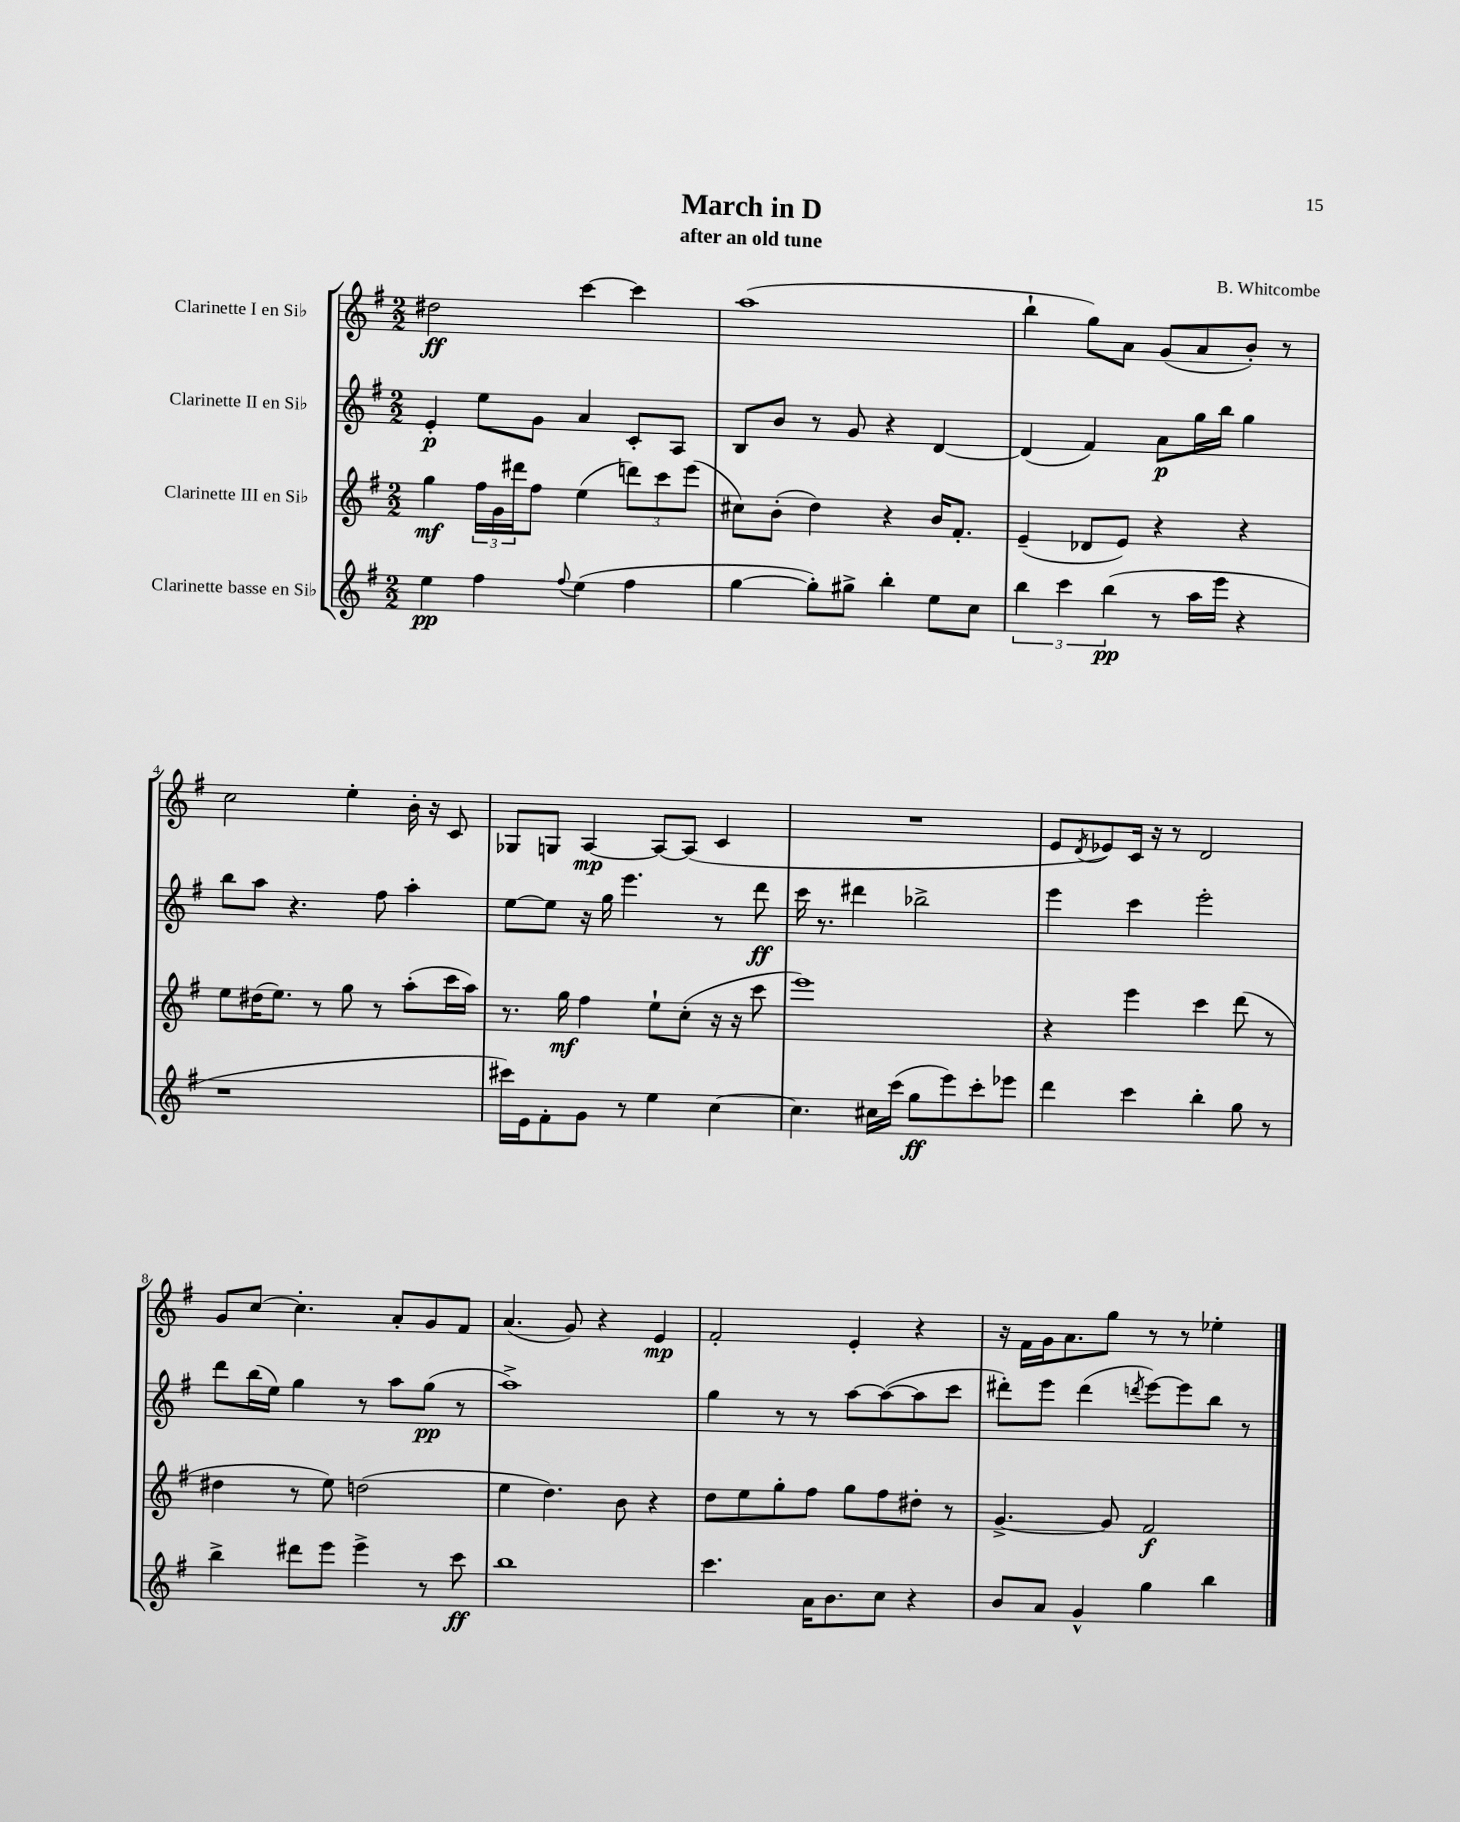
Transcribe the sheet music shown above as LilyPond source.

\header { title = "March in D" composer = "B. Whitcombe" subtitle = "after an old tune" }
<<
\new StaffGroup <<
\new Staff = "s0" \with { instrumentName = "Clarinette I en Sib" } {
    \clef treble \key g \major \numericTimeSignature \time 2/2
    dis''2\ff c'''4~ c'''4 |
    a''1( |
    b''4-! g''8) a'8 g'8( a'8 b'8-.) r8 |
    c''2 e''4-. b'16-. r16 c'8 |
    ges8 g8 a4~\mp a8~ a8( c'4 |
    R1 |
    e'8 \acciaccatura { d'8 } ees'8) c'16 r16 r8 d'2 |
    g'8 c''8~ c''4.-. a'8-. g'8 fis'8 |
    a'4.( g'8) r4 e'4\mp |
    fis'2-. e'4-. r4 |
    r16 fis'16 g'16 a'8. g''8 r8 r8 ees''4-. \bar "|." |
}
\new Staff = "s1" \with { instrumentName = "Clarinette II en Sib" } {
    \clef treble \key g \major \numericTimeSignature \time 2/2
    e'4-.\p e''8 g'8 a'4 c'8-. a8 |
    b8 b'8 r8 g'8 r4 d'4~ |
    d'4( fis'4) a'8\p g''16 b''16 g''4 |
    b''8 a''8 r4. fis''8 a''4-. |
    e''8~ e''8 r16 g''16 e'''4. r8 d'''8\ff |
    c'''16 r8. dis'''4 bes''2-> |
    e'''4 c'''4 e'''2-. |
    d'''8 b''16( e''16) g''4 r8 a''8 g''8\pp( r8 |
    a''1->) |
    g''4 r8 r8 a''8~ a''8~( a''8 c'''8 |
    dis'''8-.) e'''8 dis'''4( \acciaccatura { d'''8 } e'''8~) e'''8 b''8 r8 \bar "|." |
}
\new Staff = "s2" \with { instrumentName = "Clarinette III en Sib" } {
    \clef treble \key g \major \numericTimeSignature \time 2/2
    g''4\mf \tuplet 3/2 { fis''16 g'16 dis'''16 } fis''8 e''4( \tuplet 3/2 { d'''8) c'''8 e'''8( } |
    cis''8) b'8-.( d''4) r4 b'16 fis'8.-. |
    e'4--( des'8 e'8) r4 r4 |
    e''8 dis''16( e''8.) r8 g''8 r8 a''8-.( c'''16 a''16) |
    r8. g''16\mf fis''4 e''8-! c''8-.( r16 r16 c'''8 |
    e'''1) |
    r4 e'''4 c'''4 d'''8( r8 |
    dis''4 r8 e''8) d''2( |
    e''4 d''4.) b'8 r4 |
    d''8 e''8 g''8-. fis''8 g''8 fis''8 dis''8-. r8 |
    g'4.~-> g'8 fis'2\f \bar "|." |
}
\new Staff = "s3" \with { instrumentName = "Clarinette basse en Sib" } {
    \clef treble \key g \major \numericTimeSignature \time 2/2
    e''4\pp fis''4 \appoggiatura { fis''8 } e''4( fis''4 |
    g''4~ g''8-.) gis''8-> b''4-. e''8 c''8 |
    \tuplet 3/2 { b''4 c'''4 b''4\pp( } r8 a''16 e'''16 r4 |
    r1 |
    cis'''16) e'16 fis'8-. g'8 r8 e''4 c''4~ |
    c''4. cis''16 c'''16( g''8\ff e'''8) c'''8-. ees'''8 |
    d'''4 c'''4 b''4-. g''8 r8 |
    b''4-> dis'''8 e'''8 e'''4-> r8 c'''8\ff |
    b''1 |
    c'''4. a'16 b'8. c''8 r4 |
    b'8 a'8 g'4-^ g''4 b''4 \bar "|." |
}
>>
>>
